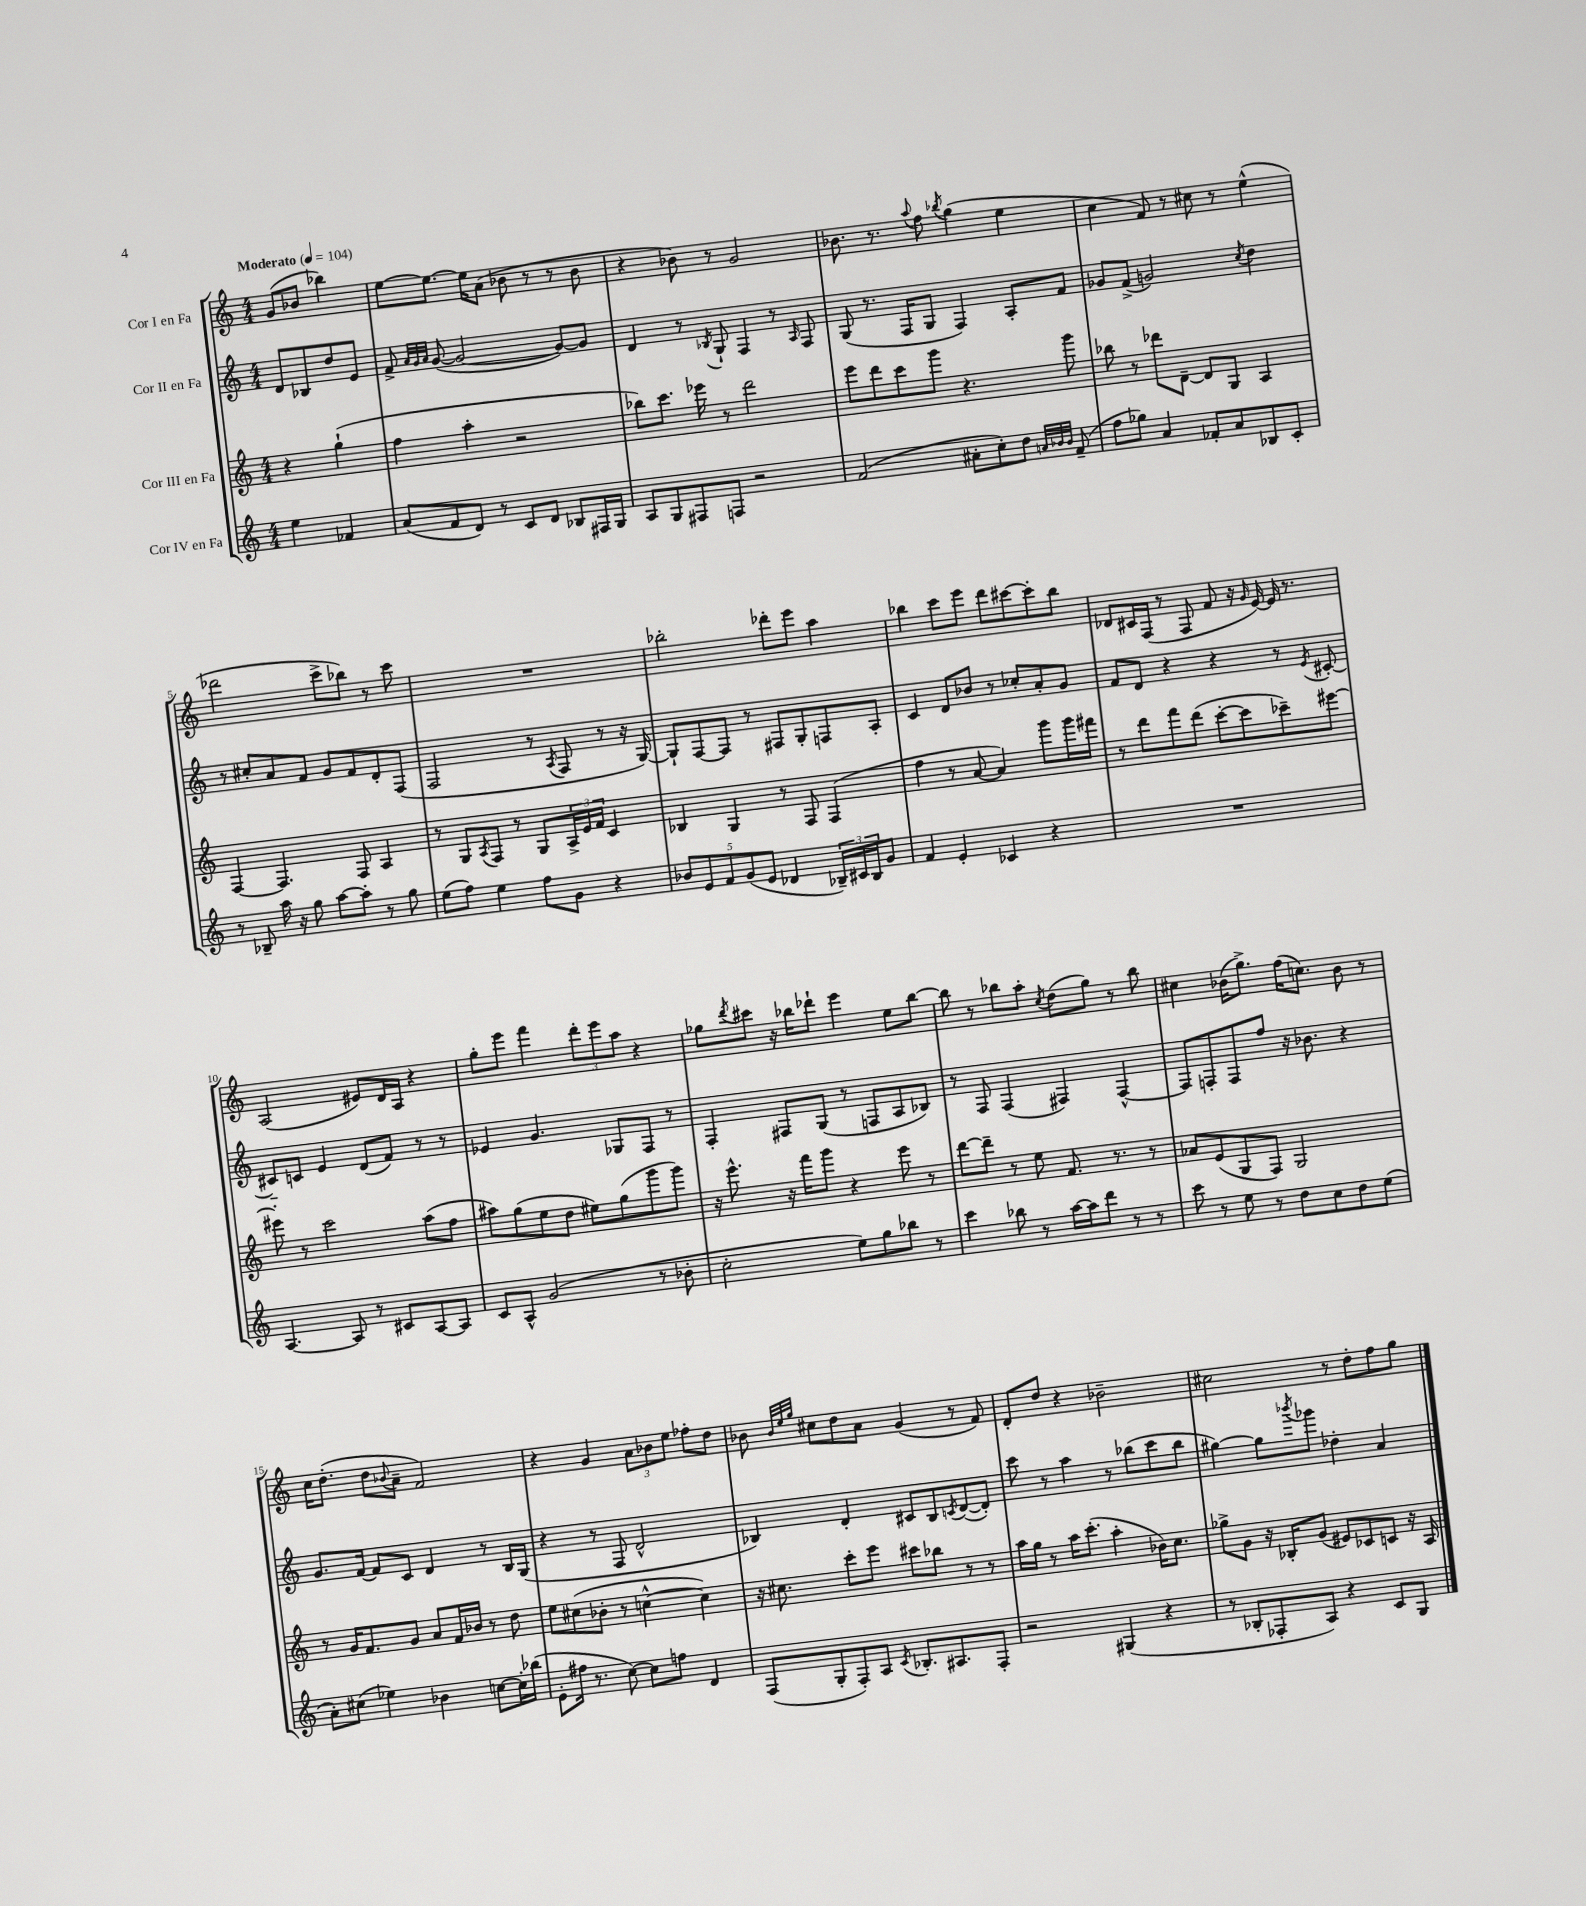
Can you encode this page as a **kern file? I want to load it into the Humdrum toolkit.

**kern	**kern	**kern	**kern
*part4	*part3	*part2	*part1
*staff4	*staff3	*staff2	*staff1
*I"Cor IV en Fa	*I"Cor III en Fa	*I"Cor II en Fa	*I"Cor I en Fa
*clefG2	*clefG2	*clefG2	*clefG2
*k[]	*k[]	*k[]	*k[]
*M4/4	*M4/4	*M4/4	*M4/4
*MM104	*MM104	*MM104	*MM104
=	=	=	=
!	!	!	!LO:TX:a:B:t=Moderato
4ee\	4r	8d/L	(8g/L
.	.	8B-X/	8b-X/J
4f-X/	(4gg`\	8dd/	4bb-X\)
.	.	8e/J	.
=1	=1	=1	=1
(8a/L	4ff\	8f^/	[8ee\L
.	.	32qqa/LLL	.
.	.	32qqg/	.
.	.	32qqa/JJJ	.
8f/	.	([8g/	8.ee\J_
8d/J)	4aa'\	2g/_	.
.	.	.	16ee\KL]
8r	.	.	(8a\J
8c/L	2r	.	8b-X\
8d/J	.	.	8r
8B-X/L	.	8g/L_)	8r
16F#X/L	.	8g/J]	8b-\
16G/JJ	.	.	.
=2	=2	=2	=2
8A/L	8bb-X\L)	4d/	4r
8G/	8.ccc\J	.	.
8F#X/	.	8r	8b-X\)
.	16eee-X\	.	.
.	.	8qB-X/	.
8Fn/J	8r	8G`/	8r
2r	2ddd\	4F/	2g/
.	.	8r	.
.	.	16qqA/	.
.	.	8F/	.
=3	=3	=3	=3
(2f/	8eee\L	(8G/	8.b-X\
.	8ddd\	8.r	.
.	.	.	8.r
.	8ccc\	.	.
.	.	16F/KL	.
.	.	.	8qqaa/
.	8ggg\J	8G/J	8ff\
.	.	.	8qbb-X/
8a#X'\L	4.r	4F/)	(4gg\
8cc'\)	.	.	.
8dd\J	.	8A'/L	4ee\
32qqan/LLL	.	.	.
32qqb-X/	.	.	.
32qqb-/JJJ	.	.	.
(8f~/	8ggg\	8f/J	.
=4	=4	=4	=4
8ff\L	8bb-X\	8g-X/L	4cc\
8gg-X\J)	8r	(8f^/J	.
4a/	8ddd-X\L	2gn/)	8f/)
.	[8d~\J	.	8r
8f-X'/L	8d/L]	.	8cc#X\
8a/	8G/J	.	8r
.	.	8qcc/	.
8B-X/	4A/	4dd\	(4ee^^\
8c'/J	.	.	.
!!LO:LB:g=z
=5	=5	=5	=5
8r	[4F/	8r	2ddd-X\
8B-X~/	.	8cc#X'/L	.
16aa\	4.F/]	8a/	.
16r	.	.	.
8gg\	.	8f/J	.
[8aa\L	.	8g/L	8ccc^\L
8aa'\J]	8F/	8f/	8bb-X\J)
8r	4A/	8d'/	8r
8gg\	.	(8F/J	8ccc\
=6	=6	=6	=6
(8ee\L	8r	2F/	1r
8ff\J)	8G/L	.	.
.	8qA/	.	.
4ee\	8F/J	.	.
.	8r	.	.
8ff\L	8G/L	8r	.
.	.	8qA/	.
8g\J	24A^/L	8F/	.
.	24e/	.	.
.	24f/JJ	.	.
4r	4c/	8r	.
.	.	16r	.
.	.	[16G/)	.
=7	=7	=7	=7
10b-X/L	4B-X/	8G`/L]	2bb-X'\
10e/	.	.	.
.	.	[8F/	.
10f/	.	.	.
.	4G/	8F/J]	.
(10g/	.	.	.
.	.	8r	.
10e/J	.	.	.
4d-X/	8r	8F#X/L	8ddd-X'\L
.	8F/	8G'/	8eee\J
24B-X~/LL)	(4F/	8Fn/	4aa\
24c#X/	.	.	.
24B-/J	.	.	.
8g/J	.	8A'/J	.
=8	=8	=8	=8
4f/	4ff\	4c/	4bb-X\
4e'/	8r	8d/L	8ccc\L
.	[8a/	8b-X/J	8eee\J
4c-X/	4a/])	8r	8ddd\L
.	.	8cc-X'/L	[8ccc#X\
4r	8ggg\L	8a'/	8ccc#'\]
.	16ggg\L	8g/J	8bb-\J
.	16fff#X\JJ	.	.
=9	=9	=9	=9
1r	8r	8f/L	8d-X/L
.	8ddd\L	8d/J	16c#X/L
.	.	.	(16F/JJ
.	8fff\	4r	8r
.	(8ddd\J	.	8F/
.	[8ccc'\L	4r	8f/
.	8ccc\]	.	16r
.	.	.	16qqg/
.	.	.	[16e/)
.	8ccc-X~\)	8r	16e/]
.	.	.	8.r
.	.	8qe/	.
.	[8eee#X\J	[8c#X'/	.
!!LO:LB:g=z
=10	=10	=10	=10
[4.A/	8eee#X'\]	8c#X~/L]	(2A/
.	8r	8cn/J	.
.	2ccc\	4e/	.
8A/]	.	.	.
8r	.	(8d/L	8e#X/L)
8c#X/L	.	8f/J)	16d/L
.	.	.	16A/JJ
[8A/	(8aa\L	8r	4r
8A/J]	8ff\J	8r	.
=11	=11	=11	=11
8c/L	8aa#X\L)	4e-X/	8gg'\L
8A^^/J	(8gg\	.	8eee\J
(2g/	8ee\	4.g/	4fff\
.	8dd\J	.	.
.	8ee#X\L)	.	12ddd'\L
.	.	.	12eee\
.	(8gg\	8G-X/L	.
.	.	.	12aa\J
8r	8ggg\	8F/J	4r
8b-X'\	8ggg\J)	8r	.
=12	=12	=12	=12
2cc'\	16r	4F'/	8gg-X\L
.	8.eee^^\	.	.
.	.	.	8qddd/
.	.	.	8ccc#X\J
.	16r	8F#X/L	16r
.	16fff\KL	.	16bb-X\KL
.	8ggg\J	(8G/J	8ddd-X`\J
8ee\L)	4r	8r	4eee\
8gg\	.	8Fn/L	.
8bb-X\J	8eee\	8A/	8ee\L
8r	8r	8B-X/J)	[8bb-\J
=13	=13	=13	=13
4ccc\	[8ddd\L	8r	8bb-\]
.	8ddd~\J]	8F/	8r
8bb-X\	8r	(4F/	8bb-X\L
8r	8ee\	.	8aa'\J
.	.	.	8qcc/
[16aa\LL	8.f/	4F#X/)	(8dd\L
16aa\J]	.	.	.
8ddd\J	.	.	8gg\J)
.	8.r	.	.
8r	.	[4F#^^/	8r
8r	8r	.	8bb-\
=14	=14	=14	=14
8ccc\	8a-X/L	8F#/L]	4cc#X\
8r	(8e/	8Fn'/	.
8ee\	8G/	8F/	(16b-X\KL
.	.	.	8.gg^\J)
8r	8F/J)	8ff/J	.
8dd\L	2G/	16r	(16ff\KL
.	.	8.b-X\	8.ccn\J)
8cc\	.	.	.
8dd\	.	4r	8b-\
(8ee\J	.	.	8r
!!LO:LB:g=z
=15	=15	=15	=15
8a'\L)	8r	8.g/L	16cc\KL
.	.	.	(8.dd'\J
(8cc#X\J	16g/KL	.	.
.	8.f/	[16f/Jk	.
4ee-X\)	.	8f/L]	8dd\L
.	.	.	8qqb-X/
.	8g/J	8c/J	8a~\J
4b-X\	8a/L	4d/	2f/)
.	16f/L	.	.
.	16b-X/JJ	.	.
[8ccn\L	8r	8r	.
16cc'\L]	8dd\	16B/LL	.
(16bb-X\JJ	.	(16G/JJ	.
=16	=16	=16	=16
8e'\L	8ee\L	4r	4r
16ff#X\Jk	(8cc#X\	.	.
8.r	.	.	.
.	8b-X'\J	8r	4g/
[8cc\)	8r	8F/	.
8cc\L]	[4ccn^^\	2d^^/	12a\L
.	.	.	12b-X\
8ffn\J	.	.	.
.	.	.	12ee\J
4d/	4cc\])	.	8ff-X'\L
.	.	.	8dd\J
=17	=17	=17	=17
(8F/L	16r	4B-X/)	8b-X\
.	8.cc#X\	.	.
.	.	.	32qqb-/LLL
.	.	.	32qqee/
.	.	.	32qqgg/JJJ
8G'/	.	.	8cc#X\L
8F'/)	8ccc'\L	4d'/	8dd\
8A/J	8eee\J	.	8a\J
8qc/	.	.	.
8.B-X'/L	8ccc#X\L	8c#X/L	(4g/
.	8bb-X\J	8B-/	.
8.A#X/	.	.	.
.	.	8qcn/	.
.	8r	([8d/	8r
8F'/J	8r	8d'/J])	8f/)
=18	=18	=18	=18
2r	16aa\LL	8ccc\	8d'/L
.	16gg\JJ	.	.
.	8r	8r	8dd/J
.	16aa\KL	4aa\	4r
.	(8.ccc'\J	.	.
(4G#X/	4aa'\	8r	2b-X~\
.	.	(8bb-X\L	.
4r	16b-X\KL)	8ccc\	.
.	8.cc\J	.	.
.	.	8bb-\J	.
=19	=19	=19	=19
8r	8gg-X^\L	[4gg#X\)	2cc#X\
8B-X'/L	8g\J	.	.
8F-X'/	16r	8gg#\L]	.
.	16B-X'/KL	.	.
.	.	8qbbb-X/	.
8A/J)	(8g/J	8ggg-X\J	.
4r	8e#X/L)	4dd-X'\	8r
.	8c-X/	.	8dd'\L
8c/L	8cn/J	4a/	8ff\
8G/J	16r	.	8gg\J
.	16A/	.	.
==	==	==	==
*-	*-	*-	*-
